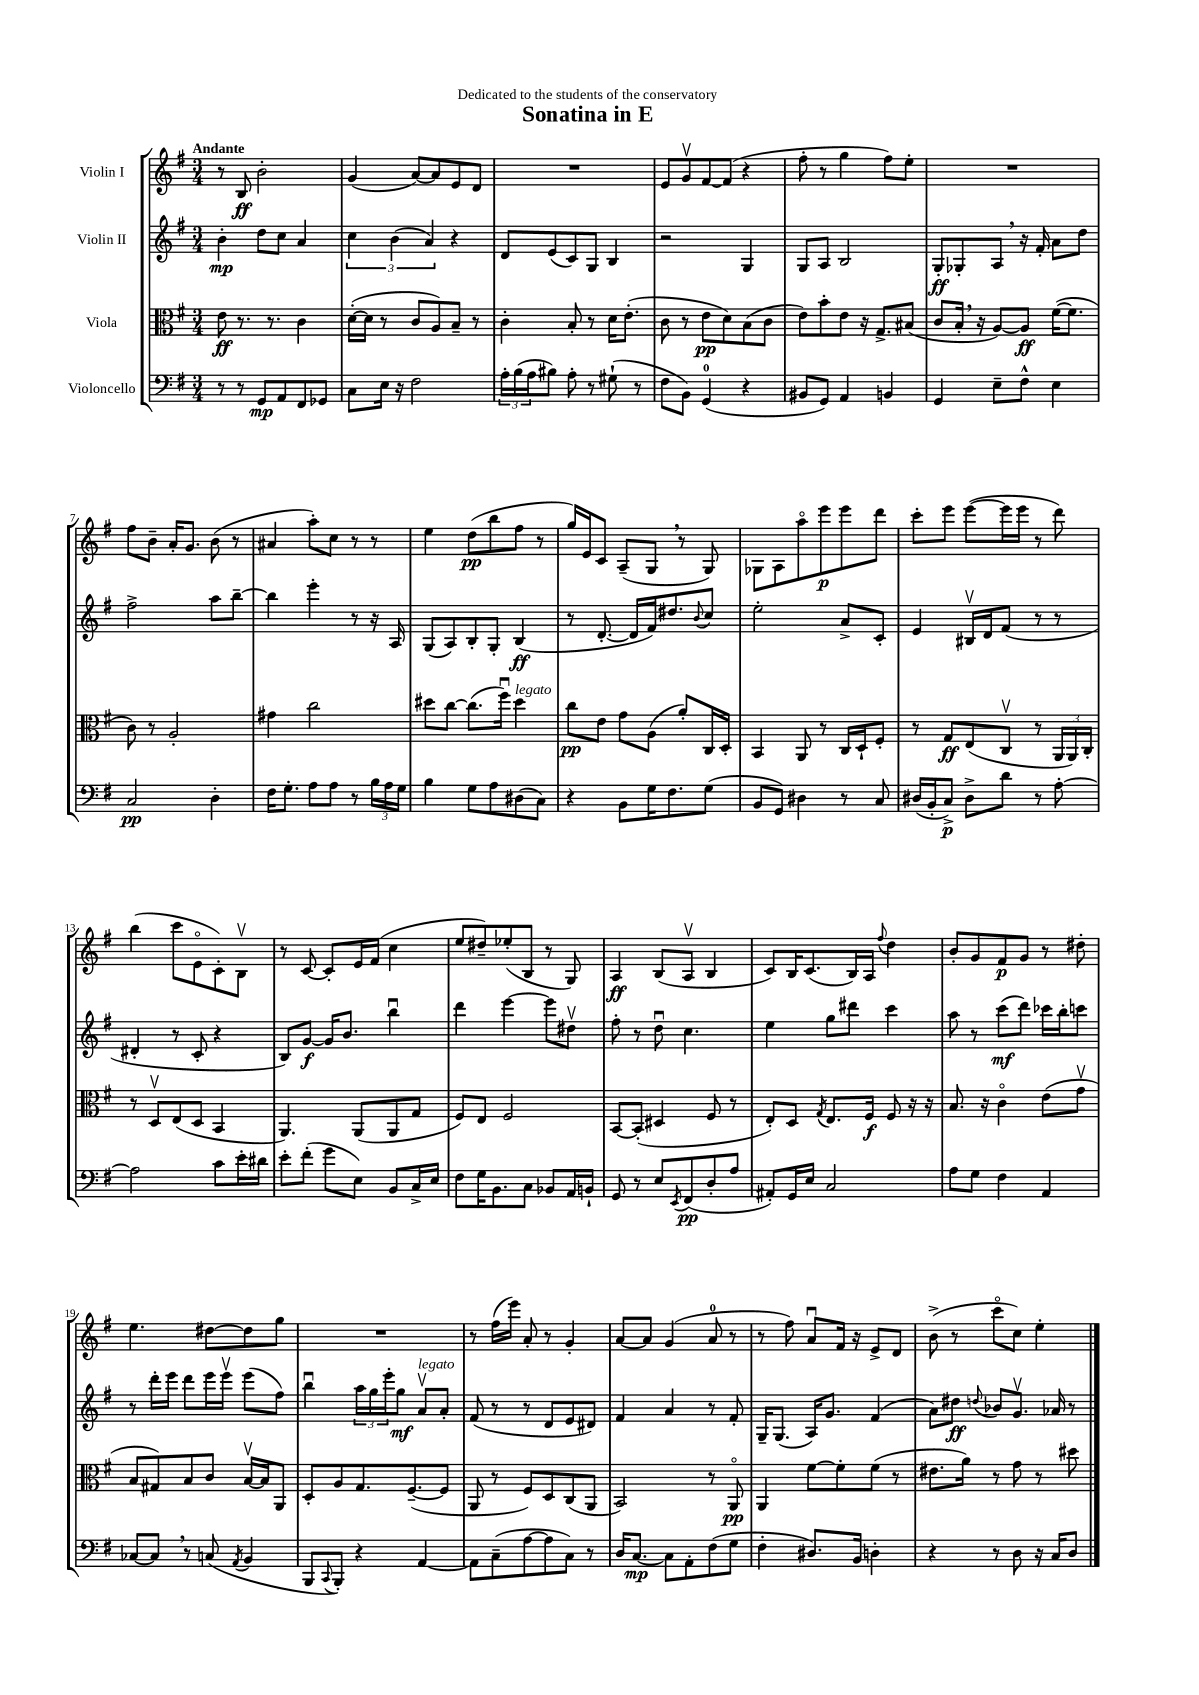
\header { title = "Sonatina in E" dedication = "Dedicated to the students of the conservatory" }
<<
\new StaffGroup <<
\new Staff = "s0" \with { instrumentName = "Violin I" } {
    \clef treble \key g \major \numericTimeSignature \time 3/4 \tempo "Andante"
    r8 b8\ff b'2-. |
    g'4( a'8~) a'8 e'8 d'8 |
    R2. |
    e'8 g'8\upbow fis'8~ fis'8( r4 |
    fis''8-. r8 g''4 fis''8) e''8-. |
    R2. |
    fis''8 b'8-- a'16-. g'8. b'8( r8 |
    ais'4 a''8-.) c''8 r8 r8 |
    e''4 d''8\pp( b''8 fis''8 r8 |
    g''16) e'16 c'8 a8--( g8 \breathe r8 g8) |
    ges8 a8 a''8\flageolet e'''8\p e'''8 d'''8 |
    c'''8-. e'''8 e'''8~( e'''16 e'''16 r8 d'''8) |
    b''4( c'''8 e'8\flageolet c'8-.) b8\upbow |
    r8 c'8~ c'8-. e'16 fis'16( c''4 |
    e''8 dis''8--) ees''8-.( b8 r8 g8) |
    a4\ff b8( a8\upbow b4 |
    c'8) b16 c'8.( b16) a16 \appoggiatura { fis''8 } d''4 |
    b'8-. g'8 fis'8\p g'8 r8 dis''8-. |
    e''4. dis''8~ dis''8 g''8 |
    R2. |
    r8 fis''16( e'''16) a'8-. r8 g'4-. |
    a'8~ a'8 g'4( a'8-0 r8 |
    r8 fis''8) a'8\downbow fis'16 r16 e'8-> d'8 |
    b'8->( r8 c'''8\flageolet c''8) e''4-. \bar "|." |
}
\new Staff = "s1" \with { instrumentName = "Violin II" } {
    \clef treble \key g \major \numericTimeSignature \time 3/4
    b'4-.\mp d''8 c''8 a'4 |
    \tuplet 3/2 { c''4 b'4( a'4) } r4 |
    d'8 e'8( c'8) g8 b4 |
    r2 g4 |
    g8 a8 b2 |
    g8-.\ff ges8-. a8 \breathe r16 fis'16-. a'8 d''8 |
    fis''2-> a''8 b''8~-- |
    b''4 e'''4-. r8 r16 a16 |
    g8( a8) b8-. g8-. b4\ff( |
    r8 d'8.~-. d'16 fis'16) dis''8. \appoggiatura { b'8 } c''8 |
    e''2-. a'8-> c'8-. |
    e'4 bis16\upbow d'16 fis'8( r8 r8 |
    dis'4-. r8 c'8-. r4 |
    b8) g'8~\f g'16 b'8. b''4\downbow |
    d'''4 e'''4~ e'''8 dis''8\upbow |
    fis''8-. r8 d''8\downbow c''4. |
    e''4 g''8 dis'''8 c'''4 |
    a''8 r8 c'''8\mf( d'''8) ces'''16 b''16-. c'''8 |
    r8 d'''16-. e'''16 d'''8 e'''16 e'''16\upbow e'''8( fis''8) |
    b''4\downbow \tuplet 3/2 { a''16 g''16 e'''16-. } g''8\mf a'8\upbow^\markup { \italic "legato" } a'8-. |
    fis'8( r8 r8 d'8 e'8 dis'8) |
    fis'4 a'4 r8 fis'8-. |
    g16-- g8.( a16) g'8. fis'4( |
    a'8) dis''8\ff \appoggiatura { d''8 } bes'8 g'8.\upbow aes'16 r8 \bar "|." |
}
\new Staff = "s2" \with { instrumentName = "Viola" } {
    \clef alto \key g \major \numericTimeSignature \time 3/4
    e'8\ff r8. r8. c'4 |
    d'16~-.( d'16 r8 c'8 a8) b8-- r8 |
    c'4-. b8-. r8 d'16 e'8.-.( |
    c'8 r8 e'8\pp d'8) b8( c'8 |
    e'8) b'8-. e'8 r16 g8.-> bis8( |
    c'8 b16-. \breathe r16 a8~) a8\ff fis'16~( fis'8. |
    c'8) r8 a2-. |
    gis'4 c''2 |
    dis''8 c''8~ c''8.( fis''16\downbow) dis''4^\markup { \italic "legato" } |
    c''8\pp e'8 g'8 a8( a'8-.) c16 d16-. |
    b,4 a,8 r8 c16 d16-! fis8-. |
    r8 g8\ff e8( c8\upbow r8 \tuplet 3/2 { a,16 a,16) c16-. } |
    r8 d8\upbow e8( d8 b,4 |
    a,4.) a,8( a,8 g8 |
    fis8) e8 fis2 |
    b,8~ b,8-.( dis4 fis8 r8 |
    e8-.) d8 \acciaccatura { g8 } e8. fis16\f fis8 r16 r16 |
    b8. r16 c'4\flageolet e'8( g'8\upbow |
    b8 gis8) b8 c'8 b16~\upbow b16 a,8 |
    d8-. a8 g8. fis8.~--( fis8 |
    a,8 r8 fis8) d8 c8( a,8 |
    b,2) r8 a,8\flageolet\pp |
    a,4 fis'8~ fis'8-. fis'8( r8 |
    eis'8. a'16) r8 g'8 r8 dis''8 \bar "|." |
}
\new Staff = "s3" \with { instrumentName = "Violoncello" } {
    \clef bass \key g \major \numericTimeSignature \time 3/4
    r8 r8 g,8\mp a,8 fis,8 ges,8 |
    c8 e16 r16 fis2 |
    \tuplet 3/2 { a16-. b16( a16 } bis8) a8-. r8 gis8-!( r8 |
    fis8 b,8) g,4-0( r4 |
    bis,8 g,8) a,4 b,4 |
    g,4 e8-- fis8-^ e4 |
    c2\pp d4-. |
    fis16 g8.-. a8 a8 r8 \tuplet 3/2 { b16 a16 g16 } |
    b4 g8 a8 dis8( c8) |
    r4 b,8 g16 fis8. g8( |
    b,8 g,8) dis4 r8 c8 |
    dis16( b,16-. c8->\p) dis8-> d'8 r8 a8~-. |
    a2 c'8 e'16-. dis'16 |
    e'8-. fis'8-.( g'8 e8) b,8 c16-> e16 |
    fis8 g16 b,8. c8 bes,8 a,16 b,16-! |
    g,8 r8 e8 \acciaccatura { e,8 } fis,8\pp( d8-. a8 |
    ais,8-.) g,16 e16 c2 |
    a8 g8 fis4 a,4 |
    ces8~ ces8 \breathe r8 c8( \acciaccatura { a,8 } b,4 |
    b,,8 \appoggiatura { c,8 } b,,8-.) r4 a,4~ |
    a,8 c8--( a8~ a8 c8) r8 |
    d16 c8.~\mp c8 a,8-. fis8( g8 |
    fis4-. dis8.) b,16 d4-. |
    r4 r8 d8 r16 c16 d8 \bar "|." |
}
>>
>>
